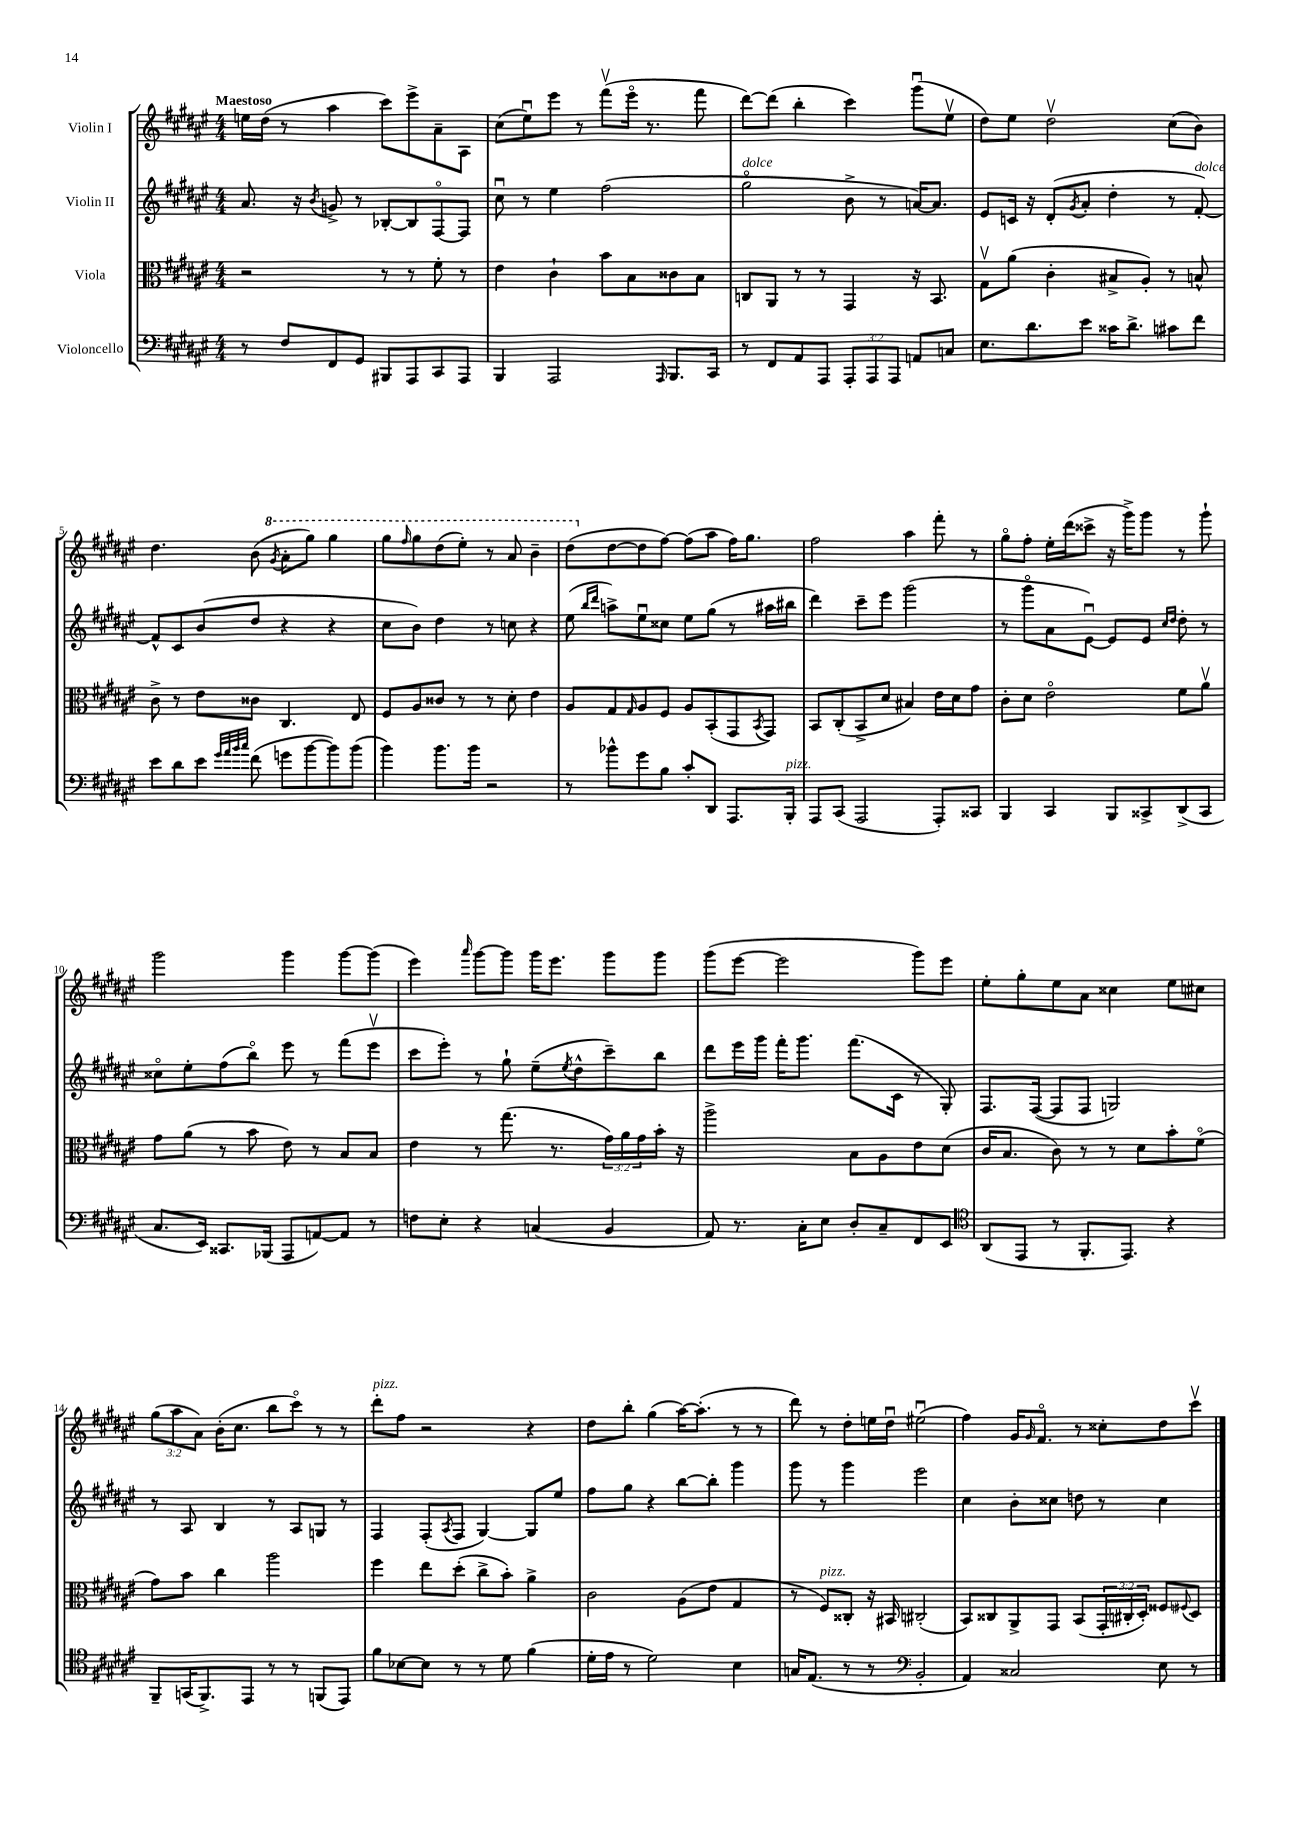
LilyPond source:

<<
\new StaffGroup <<
\new Staff = "s0" \with { instrumentName = "Violin I" } {
    \clef treble \key fis \major \numericTimeSignature \time 4/4 \override Staff.TupletNumber.text = #tuplet-number::calc-fraction-text \tempo "Maestoso"
    e''16 dis''16( r8 ais''4 cis'''8) eis'''8-> ais'8-- ais8 |
    cis''8( eis''8\downbow) eis'''8 r8 fis'''8\upbow( eis'''16\flageolet r8. fis'''8 |
    dis'''8~) dis'''8( b''4-. cis'''4) gis'''8\downbow( eis''8\upbow |
    dis''8) eis''8 dis''2\upbow cis''8( b'8) |
    dis''4. b'8( \ottava #1 \acciaccatura { gis''8 } ais''8-. gis'''8) gis'''4 |
    gis'''8 \grace { fis'''16 } gis'''8 dis'''8( eis'''8-.) r8 ais''8 b''4-- |
    dis'''8( \ottava #0 dis''8~ dis''8 fis''8~) fis''8( ais''8 fis''16) gis''8. |
    fis''2 ais''4 fis'''8-. r8 |
    gis''8\flageolet fis''8-. eis''16-. dis'''16( cisis'''8-> r16 gis'''16->) gis'''8 r8 gis'''8-! |
    gis'''2 gis'''4 gis'''8~ gis'''8( |
    eis'''4) \grace { ais'''16 } gis'''8~ gis'''8 gis'''16 eis'''8. gis'''8 gis'''8 |
    gis'''8( eis'''8~ eis'''2 gis'''8) eis'''8 |
    eis''8-. gis''8-. eis''8 ais'8 cisis''4 eis''8 cis''8 |
    \tuplet 3/2 { gis''8( ais''8 ais'8) } b'16-.( cis''8. b''8 cis'''8\flageolet) r8 r8 |
    dis'''8-.^\markup { \italic "pizz." } fis''8 r2 r4 |
    dis''8 b''8-. gis''4( ais''16~) ais''8.-.( r8 r8 |
    dis'''8) r8 dis''8-. e''16 dis''16\downbow eis''2\downbow( |
    fis''4) gis'16 \grace { gis'16 } fis'8.\flageolet r8 cisis''8-. dis''8 cis'''8\upbow \bar "|." |
}
\new Staff = "s1" \with { instrumentName = "Violin II" } {
    \clef treble \key fis \major \numericTimeSignature \time 4/4
    ais'8. r16 \acciaccatura { b'8 } g'8-> r8 bes8~-. bes8 fis8~\flageolet fis8 |
    cis''8\downbow r8 eis''4 fis''2( |
    gis''2\flageolet^\markup { \italic "dolce" } b'8-> r8 a'16~) a'8. |
    eis'8 c'16 r16 dis'8-.( \acciaccatura { gis'8 } ais'8-. dis''4-. r8 fis'8~-.^\markup { \italic "dolce" }) |
    fis'8-^ cis'8 b'8( dis''8 r4 r4 |
    cis''8 b'8) dis''4 r8 c''8 r4 |
    eis''8( \grace { b''16 dis'''16 } a''8->) eis''8\downbow cisis''8 eis''8 gis''8( r8 ais''16 bis''16 |
    dis'''4) cis'''8-- eis'''8 gis'''2( |
    r8 gis'''8\flageolet ais'8 eis'8~\downbow) eis'8 eis'8 \grace { cis''16 dis''16 } dis''8-. r8 |
    cisis''8\flageolet eis''8-. fis''8( b''8\flageolet) eis'''8 r8 fis'''8( eis'''8\upbow |
    cis'''8 eis'''8-.) r8 gis''8-! eis''8--( \acciaccatura { eis''8 } dis''8-^ cis'''8--) b''8 |
    dis'''8 eis'''16 gis'''16 fis'''16-. gis'''8. fis'''8.( cis'16 r8 gis8-.) |
    fis8. fis16~( fis8 fis8 g2) |
    r8 ais8 b4 r8 ais8 g8 r8 |
    fis4 fis8-.( \acciaccatura { ais8 } fis8 gis4~) gis8 eis''8 |
    fis''8 gis''8 r4 b''8~ b''8-. gis'''4 |
    gis'''8 r8 gis'''4 eis'''2 |
    cis''4 b'8-. cisis''8 d''8 r8 cisis''4 \bar "|." |
}
\new Staff = "s2" \with { instrumentName = "Viola" } {
    \clef alto \key fis \major \numericTimeSignature \time 4/4 \override Staff.TupletNumber.text = #tuplet-number::calc-fraction-text
    r2 r8 r8 fis'8-. r8 |
    eis'4 cis'4-! b'8 b8 cisis'8 b8 |
    c8 ais,8 r8 r8 gis,4 r16 b,8. |
    gis8\upbow ais'8( cis'4-. bis8-> ais8-.) r8 b8-^ |
    cis'8-> r8 eis'8 cisis'8 cis4. eis8 |
    fis8 ais8 cisis'8 r8 r8 dis'8-. eis'4 |
    ais8 gis8 \grace { gis16 } ais8 fis8 ais8 b,8-.( gis,8 \acciaccatura { b,8 } gis,8) |
    b,8 cis8-.( b,8-> dis'8 bis4) eis'16 dis'16 gis'8 |
    cis'8-. dis'8 eis'2\flageolet fis'8 ais'8\upbow |
    gis'8 ais'8( r8 b'8 eis'8) r8 b8 b8 |
    eis'4 r8 gis''8.( r8. \tuplet 3/2 { gis'16) ais'16 gis'16 } b'16-. r16 |
    ais''2-> b8 ais8 eis'8 dis'8( |
    cis'16 b8. cis'8) r8 r8 dis'8 b'8-. fis'8\flageolet( |
    gis'8) b'8 cis''4 ais''2 |
    fis''4 eis''8 dis''8-.( cis''8-> b'8-.) ais'4-> |
    cis'2 ais8( eis'8 gis4 |
    r8 fis8^\markup { \italic "pizz." }) cisis8-. r16 bis,16 cis2-.( |
    b,8) cisis8 ais,8-> gis,8 b,8( \tuplet 3/2 { gis,16-. cis16-. dis16-.) } fisis8 \appoggiatura { fis8 } dis8 \bar "|." |
}
\new Staff = "s3" \with { instrumentName = "Violoncello" } {
    \clef bass \key fis \major \numericTimeSignature \time 4/4 \override Staff.TupletNumber.text = #tuplet-number::calc-fraction-text
    r8 fis8 fis,8 gis,8 bis,,8 ais,,8 cis,8 ais,,8 |
    b,,4 ais,,2 \grace { ais,,16 } b,,8. cis,16 |
    r8 fis,8 ais,8 ais,,8 \tuplet 3/2 { ais,,8-. ais,,8 ais,,8 } a,8 c8 |
    eis8. dis'8. eis'8 cisis'16 dis'8.-> cis'8 fis'8 |
    eis'8 dis'8 eis'8 \grace { gis'32 ais'32 b'32 cis''32 } fis'8( g'8 b'8~ b'8) b'8( |
    b'4) b'8. b'16 r2 |
    r8 bes'8-^ gis'8 b8 cis'8-. dis,8 ais,,8. b,,16-.^\markup { \italic "pizz." } |
    ais,,8 cis,8( ais,,2 ais,,8-.) cisis,8 |
    b,,4 cis,4 b,,8 cisis,8-> dis,8->( cisis,8 |
    cis8. eis,16) cisis,8. bes,,16( ais,,8 a,8~) a,8 r8 |
    f8 eis8-. r4 c4( b,4 |
    ais,8) r8. cis16-. eis8 dis8-. cis8-- fis,8 eis,8 |
    \clef tenor ais,8( eis,8 r8 fis,8.-. eis,8.) r4 |
    fis,8-- g,16( fis,8.->) eis,8 r8 r8 f,8( eis,8) |
    fis'8 bes8~ bes8 r8 r8 dis'8 fis'4( |
    dis'16-. eis'16 r8 dis'2) b4 |
    g16 eis8.( r8 r8 \clef bass b,2-. |
    ais,4) cisis2 eis8 r8 \bar "|." |
}
>>
>>
